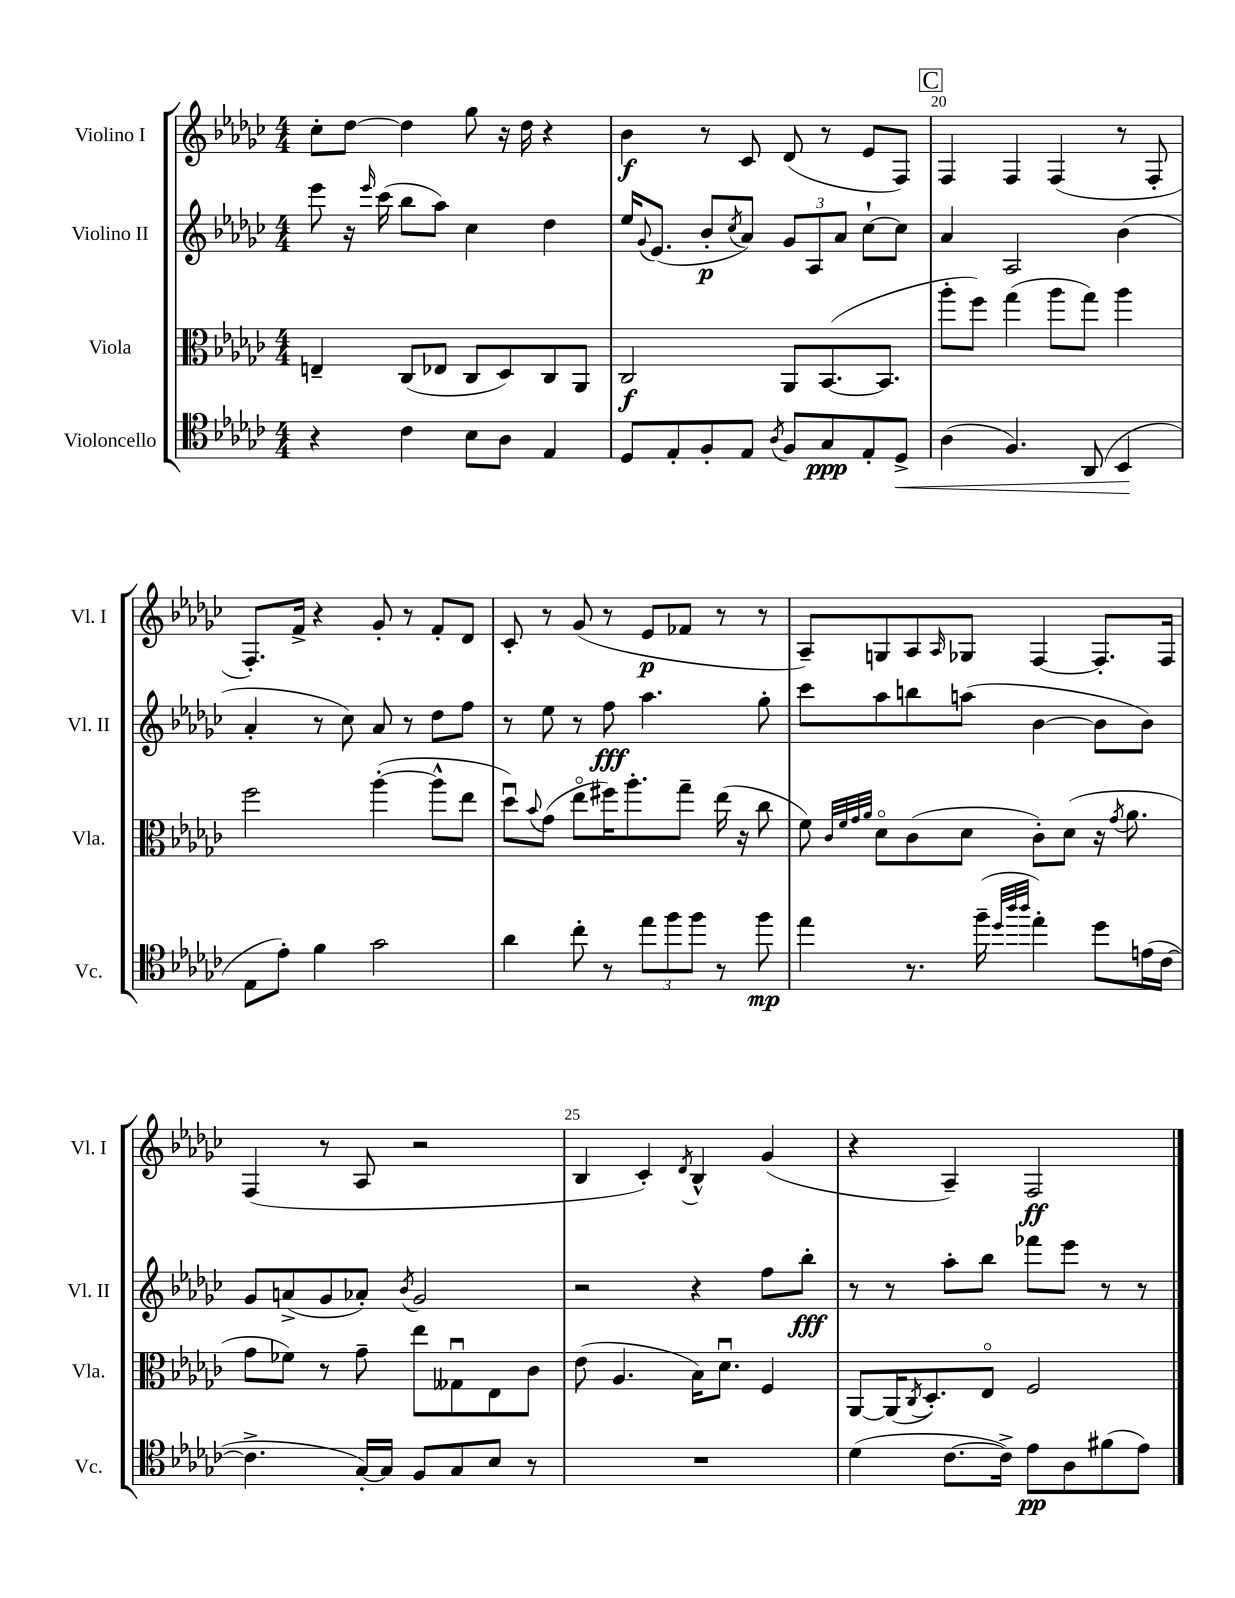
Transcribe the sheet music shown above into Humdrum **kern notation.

**kern	**kern	**kern	**kern
*staff4	*staff3	*staff2	*staff1
*clefC4	*clefC3	*clefG2	*clefG2
*k[b-e-a-d-g-c-]	*k[b-e-a-d-g-c-]	*k[b-e-a-d-g-c-]	*k[b-e-a-d-g-c-]
*M4/4	*M4/4	*M4/4	*M4/4
4r	4E~	8eee-	8cc-'
.	.	16r	[8dd-
.	.	16qqeee-	.
.	.	(16ccc-	.
4c-	(8C-	8bb-	4dd-]
.	8E-	8aa-)	.
8B-	8C-	4cc-	8gg-
8A-	8D-)	.	16r
.	.	.	16dd-
4E-	8C-	4dd-	4r
.	8AA-	.	.
=	=	=	=
8D-	2C-	16ee-	4b-
.	.	8qqg-	.
.	.	(8.e-	.
8E-'	.	.	.
8F'	.	8b-'	8r
.	.	8qcc-	.
8E-	.	8a-)	8c-
8qA-	.	.	.
8F	8AA-	12g-	(8d-
.	.	12A-	.
8G-	([8.BB-	.	8r
.	.	12a-	.
8E-'	.	[8cc-`	8e-
.	8.BB-]	.	.
8D-^	.	8cc-]	8F)
=	=	=	=
(4A-	8aa-'	4a-	4F
.	8ff)	.	.
4.F)	(4gg-	2A-	4F
.	8aa-	.	(4F
(8AA-	8gg-)	.	.
4BB-	4aa-	(4b-	8r
.	.	.	8F'
=	=	=	=
8E-	2ff	4a-'	8.F')
8e-')	.	.	.
.	.	.	16f^
4f	.	8r	4r
.	.	8cc-)	.
2g-	([4aa-'	8a-	8g-'
.	.	8r	8r
.	8aa-^^]	8dd-	8f'
.	8ee-	8ff	8d-
=	=	=	=
4a-	8dd-u)	8r	8c-'
.	8qqb-	.	.
.	(8g-	8ee-	8r
8cc-'	8ee-o	8r	(8g-
8r	16ff#)	8ff	8r
.	8.aa-'	.	.
12ee-	.	4.aa-	8e-
12ff	.	.	.
.	8gg-~	.	8f-
12ff	.	.	.
8r	(16ee-	.	8r
.	16r	.	.
8ff	8cc-	8gg-'	8r
=	=	=	=
4ee-	8f)	8ccc-	8A-~)
.	32qqc-	.	.
.	32qqf	.	.
.	32qqg-	.	.
.	32qqa-	.	.
.	8d-o	8aa-	8G
8.r	(8c-	8bb	8A-
.	.	.	16qqA-
.	8d-	(8aa	8G-
(16ff~	.	.	.
32qqdd-	.	.	.
32qqaa-	.	.	.
32qqaa-	.	.	.
4ee-')	8c-')	[4b-	[4F
.	(8d-	.	.
8dd-	16r	8b-]	8.F']
.	8qg-	.	.
.	8.a-	.	.
(16e	.	8b-)	.
[16c-	.	.	16F
=	=	=	=
4.c-^]	8g-	8g-	(4F
.	8f-)	(8a^	.
.	8r	8g-	8r
[16G-')	8g-~	8a-')	8A-
16G-]	.	.	.
.	.	8qb-	.
8F	8ee-	2g-	2r
8G-	8G--u	.	.
8B-	8E-	.	.
8r	8c-	.	.
=	=	=	=
1r	(8e-	2r	4B-
.	4.A-	.	.
.	.	.	4c-')
.	.	.	8qd-
.	16B-)	4r	4B-^^
.	8.d-u	.	.
.	4F	8ff	(4g-
.	.	8bb-'	.
=	=	=	=
(4d-	[8AA-	8r	4r
.	(16AA-]	8r	.
.	8qC-	.	.
.	8.D-')	.	.
[8.c-	.	8aa-'	4A-~)
.	8E-o	8bb-	.
16c-^])	.	.	.
8e-	2F	8fff-	2F
8A-	.	8eee-	.
(8f#	.	8r	.
8e-)	.	8r	.
==	==	==	==
*-	*-	*-	*-
